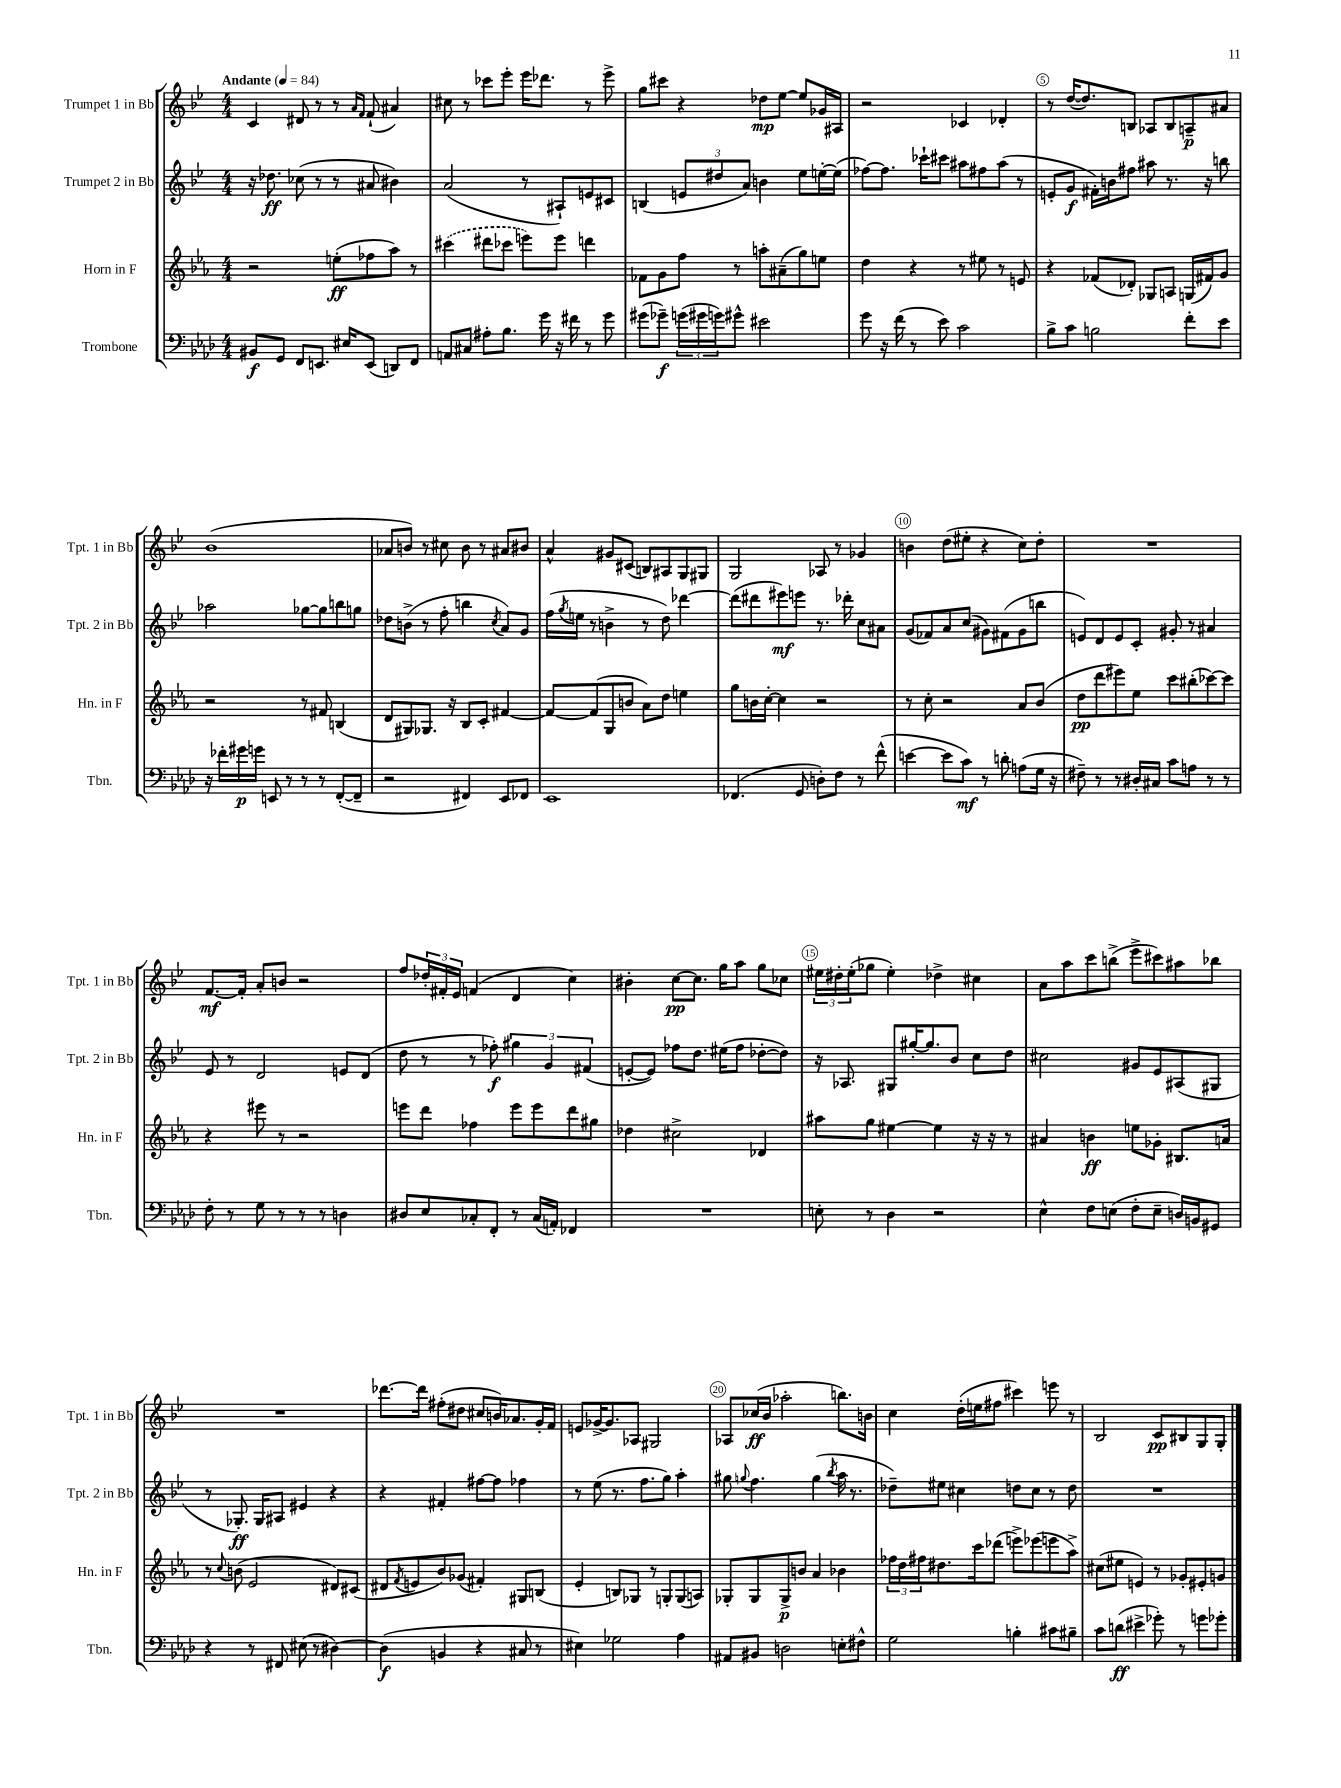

**kern	**dynam	**kern	**dynam	**kern	**dynam	**kern	**dynam
*part4	*part4	*part3	*part3	*part2	*part2	*part1	*part1
*staff4	*staff4	*staff3	*staff3	*staff2	*staff2	*staff1	*staff1
*I"Trombone	*	*I"Horn in F	*	*I"Trumpet 2 in Bb	*	*I"Trumpet 1 in Bb	*
*I'Tbn.	*	*I'Hn. in F	*	*I'Tpt. 2 in Bb	*	*I'Tpt. 1 in Bb	*
*clefF4	*	*clefG2	*	*clefG2	*	*clefG2	*
*k[b-e-a-d-]	*	*k[b-e-a-]	*	*k[b-e-]	*	*k[b-e-]	*
*M4/4	*	*M4/4	*	*M4/4	*	*M4/4	*
*MM84	*	*MM84	*	*MM84	*	*MM84	*
=1	=1	=1	=1	=1	=1	=1	=1
!	!	!	!	!	!	!LO:TX:a:B:t=Andante	!
8BB#X/L	f	2r	.	16r	.	4c/	.
.	.	.	.	8.dd-X\	ff	.	.
8GG/J	.	.	.	.	.	.	.
8FF/L	.	.	.	(8cc-X\	.	8d#X/	.
8.EEn/J	.	.	.	8r	.	8r	.
.	.	(8een'\L	ff	8r	.	8r	.
16E#X/KL	.	.	.	.	.	.	.
.	.	.	.	.	.	16qqa/LL	.
.	.	.	.	.	.	16qqf/JJ	.
(8EE/J	.	8ff-X\	.	8a#X/	.	(8f`/	.
8DDn/L)	.	8aa-\J)	.	4b#X\)	.	4a#X/)	.
8FF/J	.	8r	.	.	.	.	.
=2	=2	=2	=2	=2	=2	=2	=2
8AAn/L	.	(4ccc#X\	.	(2a/	.	8cc#X\	.
8C#X/J	.	.	.	.	.	8r	.
8A#X'\L	.	8ddd#X\L	.	.	.	8ccc-X\L	.
8.B-\J	.	8ccc-X\J	.	.	.	8eee-'\J	.
.	.	8eeen\L)	.	8r	.	16eee-\KL	.
16g\	.	.	.	.	.	8.ddd-X\J	.
16r	.	8eee\J	.	8A#X`/L)	.	.	.
16f#X\	.	.	.	.	.	.	.
8r	.	4dddn\	.	8en/	.	8r	.
8g\	.	.	.	8c#X/J	.	8eee-^\	.
=3	=3	=3	=3	=3	=3	=3	=3
(8g#X\L	.	8f-X\L	.	(4Bn/	.	8gg\L	.
8g-X~\J)	f	8g\	.	.	.	8ccc#X\J	.
(24gn\LL	.	8ff\J	.	12en/L	.	4r	.
24g#X\	.	.	.	.	.	.	.
24gn\J)	.	.	.	12dd#X/	.	.	.
8g#X^^\J	.	8r	.	.	.	.	.
.	.	.	.	12a/J)	.	.	.
2e#X\	.	8aan'\L	.	4bn\	.	8dd-X\L	mp
.	.	(8a#X~\	.	.	.	[8ee-\J	.
.	.	8gg\)	.	8ee-\L	.	8ee-/L]	.
.	.	8een\J	.	[16een'\L	.	16g-X/L	.
.	.	.	.	(16ee\JJ]	.	16A#X/JJ	.
=4	=4	=4	=4	=4	=4	=4	=4
8g\	.	4dd\	.	[8ff-X\L)	.	2r	.
16r	.	.	.	8.ff-\J]	.	.	.
(16f\	.	.	.	.	.	.	.
8r	.	4r	.	.	.	.	.
.	.	.	.	16ccc-X`\KL	.	.	.
8e-\)	.	.	.	8ccc#X\J	.	.	.
2c\	.	8r	.	8aa#X\L	.	4c-X/	.
.	.	8ee#X\	.	8ff#X\	.	.	.
.	.	8r	.	(8aa#\J	.	4d-X'/	.
.	.	8en/	.	8r	.	.	.
=5	=5	=5	=5	=5	=5	=5	=5
8B-^\L	.	4r	.	8en'/L	.	8r	.
8c\J	.	.	.	8g/J	f	([16dd/KL	.
.	.	.	.	.	.	8.dd/])	.
2Bn\	.	(8f-X/L	.	16f#X'\LL)	.	.	.
.	.	.	.	16bn\J	.	.	.
.	.	8d-X'/J)	.	8ff#X\J	.	8Bn/J	.
.	.	8G-X/L	.	8aa#X\	.	8A-X/L	.
.	.	8An/J	.	8.r	.	8B/	.
8f'\L	.	(16Gn/LL	.	.	.	8An~/	p
.	.	16f#X/J)	.	16r	.	.	.
8e-\J	.	8g/J	.	8bbn\	.	8a#X/J	.
!!LO:LB:g=z
=6	=6	=6	=6	=6	=6	=6	=6
16r	.	2r	.	2aa-X\	.	(1b-	.
16f-X'\LL	.	.	.	.	.	.	.
16g#X\	p	.	.	.	.	.	.
16gn\JJ	.	.	.	.	.	.	.
8EEn/	.	.	.	.	.	.	.
8r	.	.	.	.	.	.	.
8r	.	8r	.	[8gg-X\L	.	.	.
8r	.	8f#X/	.	8gg-\]	.	.	.
([8FF'/L	.	(4Bn/	.	8bbn\	.	.	.
8FF~/J]	.	.	.	8ggn\J	.	.	.
=7	=7	=7	=7	=7	=7	=7	=7
2r	.	8d/L	.	8dd-X\L	.	8a-X/L	.
.	.	8G#X/)	.	(8bn^\J	.	8bn/J)	.
.	.	8.G-X/J	.	8r	.	8r	.
.	.	.	.	8ff'\	.	8cc#X\	.
.	.	16r	.	.	.	.	.
4FF#X/)	.	8B-/L	.	4bbn\	.	8b\	.
.	.	8c'/J	.	.	.	8r	.
.	.	.	.	8qcc/	.	.	.
8EE-/L	.	[4f#X/	.	8a/L)	.	8a#X/L	.
8FF-X/J	.	.	.	8g/J	.	8b#X/J	.
=8	=8	=8	=8	=8	=8	=8	=8
1EE-	.	8f#/L_	.	(16ff\LL	.	4a^^/	.
.	.	.	.	8qgg/	.	.	.
.	.	.	.	16een\JJ	.	.	.
.	.	(8f#/]	.	8r	.	.	.
.	.	8G/	.	4bn^\	.	8g#X/L	.
.	.	8bn/J	.	.	.	(8c#X/J	.
.	.	8a-\L)	.	8r	.	8Bn/L)	.
.	.	8dd\J	.	8dd\)	.	8A#X/	.
.	.	4een\	.	[4ddd-X\	.	8G/	.
.	.	.	.	.	.	8G#X/J	.
=9	=9	=9	=9	=9	=9	=9	=9
(4.FF-X/	.	8gg\L	.	(8ddd-\L]	.	2G/	.
.	.	16bn\L	.	8ddd#X\	.	.	.
.	.	[16cc'\JJ	.	.	.	.	.
.	.	4cc\]	.	8eee#X\)	mf	.	.
8GG/	.	.	.	8eeen\J	.	.	.
8Dn'\L)	.	2r	.	8.r	.	8A-X/	.
8F\J	.	.	.	.	.	8r	.
.	.	.	.	16ddd-X'\	.	.	.
8r	.	.	.	8cc\L	.	4g-X/	.
(8f^^\	.	.	.	8a#X\J	.	.	.
=10	=10	=10	=10	=10	=10	=10	=10
[4en\	.	8r	.	(8g/L	.	4bn\	.
.	.	8cc'\	.	8f-X/)	.	.	.
8e\L]	.	2r	.	8a/	.	(8dd\L	.
8c\J)	mf	.	.	(8cc/J	.	8ee#X'\J	.
8r	.	.	.	8g#X\L)	.	4r	.
8dn'\	.	.	.	(8f#X\	.	.	.
(8An\L	.	8a-/L	.	8g#\	.	8cc\L)	.
16G\Jk	.	(8b-/J	.	8bbn\J	.	8dd'\J	.
16r	.	.	.	.	.	.	.
=11	=11	=11	=11	=11	=11	=11	=11
8F#X~\)	.	8dd\L	pp	8en/L)	.	1r	.
8r	.	8ddd\	.	8d/	.	.	.
8r	.	8eee#X\)	.	8e/	.	.	.
16D#X'/LL	.	8ee-\J	.	8c'/J	.	.	.
16C#X/JJ	.	.	.	.	.	.	.
8c\L	.	8ccc\L	.	8g#X'/	.	.	.
8An\J	.	(8bb#X'\	.	8r	.	.	.
8r	.	[8ccc-X\)	.	4a#X/	.	.	.
8r	.	8ccc-\J]	.	.	.	.	.
!!LO:LB:g=z
=12	=12	=12	=12	=12	=12	=12	=12
8F'\	.	4r	.	8e-/	.	[8.f/L	mf
8r	.	.	.	8r	.	.	.
.	.	.	.	.	.	16f'/Jk]	.
8G\	.	8eee#X\	.	2d/	.	8a'/L	.
8r	.	8r	.	.	.	8bn/J	.
8r	.	2r	.	.	.	2r	.
8r	.	.	.	.	.	.	.
4Dn\	.	.	.	8en/L	.	.	.
.	.	.	.	(8d/J	.	.	.
=13	=13	=13	=13	=13	=13	=13	=13
8D#X/L	.	8eeen\L	.	8dd\	.	8ff/L	.
8E-/	.	8ddd\J	.	8r	.	24dd-X'/L	.
.	.	.	.	.	.	24f#X'/	.
.	.	.	.	.	.	24e-/JJ	.
8C-X'/	.	4ff-X\	.	8r	.	(4fn/	.
8FF'/J	.	.	.	8ff-X'\)	f	.	.
8r	.	8eee\L	.	6gg#X\	.	4d/	.
(16C-/LL	.	8eee\	.	.	.	.	.
.	.	.	.	6g/	.	.	.
16AAn'/JJ)	.	.	.	.	.	.	.
4FF-X/	.	8ddd\	.	.	.	4cc\)	.
.	.	.	.	(6f#X/	.	.	.
.	.	8gg#X\J	.	.	.	.	.
=14	=14	=14	=14	=14	=14	=14	=14
1r	.	4dd-X\	.	[8en'/L	.	4b#X'\	.
.	.	.	.	8e/J])	.	.	.
.	.	2cc#X^\	.	8ff-X\L	.	[8cc\L	pp
.	.	.	.	8.dd\J	.	8.cc\J]	.
.	.	.	.	(16ee#X\KL	.	16gg\KL	.
.	.	.	.	8ff-\J	.	8aa\J	.
.	.	4d-X/	.	[8dd-X'\L	.	8gg\L	.
.	.	.	.	8dd-\J])	.	8cc-X\J	.
=15	=15	=15	=15	=15	=15	=15	=15
8En'\	.	8aa#X\L	.	16r	.	24ee#X\LL	.
.	.	.	.	.	.	24dd#X'\	.
.	.	.	.	8.A-X/	.	.	.
.	.	.	.	.	.	(24ee#'\J	.
8r	.	8gg\J	.	.	.	8gg-X\J	.
4D-\	.	[4ee#X\	.	8G#X/L	.	4ee#'\)	.
.	.	.	.	[16gg#X'/K	.	.	.
.	.	.	.	8.gg#/]	.	.	.
2r	.	4ee#\]	.	.	.	4dd-X^\	.
.	.	.	.	8b-/J	.	.	.
.	.	16r	.	8cc\L	.	4cc#X\	.
.	.	16r	.	.	.	.	.
.	.	8r	.	8dd\J	.	.	.
=16	=16	=16	=16	=16	=16	=16	=16
4E-^^\	.	4a#X/	.	2cc#X\	.	8a\L	.
.	.	.	.	.	.	8aa\	.
8F\L	.	4bn\	ff	.	.	8ccc\	.
(8En\J	.	.	.	.	.	(8bbn^\J	.
8F'\L	.	8een\L	.	8g#X/L	.	8eee-^\L	.
8E~\J	.	8g-X'\J	.	8e-/	.	8ccc#X\)	.
16Dn/LL)	.	8.B#X/L	.	(8A#X/	.	8aa#X\	.
16BBn/J	.	.	.	.	.	.	.
8GG#X/J	.	.	.	8G#X/J	.	8bb-X\J	.
.	.	16an/Jk	.	.	.	.	.
!!LO:LB:g=z
=17	=17	=17	=17	=17	=17	=17	=17
4r	.	8r	.	8r	.	1r	.
.	.	8qqcc/	.	.	.	.	.
.	.	(8bn\	.	8.G-X'/)	ff	.	.
8r	.	2e-/	.	.	.	.	.
.	.	.	.	16G-/KL	.	.	.
8FF#X/	.	.	.	8A#X/J	.	.	.
(8E#X\	.	.	.	4e#X/	.	.	.
8r	.	.	.	.	.	.	.
[4D#X\)	.	8d#X/L)	.	4r	.	.	.
.	.	(8c#X/J	.	.	.	.	.
=18	=18	=18	=18	=18	=18	=18	=18
(4D#\]	f	8d#X/L	.	4r	.	[8.ddd-X\L	.
.	.	8qf/	.	.	.	.	.
.	.	8en/	.	.	.	.	.
.	.	.	.	.	.	16ddd-\Jk]	.
4BBn/	.	8b-/)	.	4f#X'/	.	(8ff#X'\L	.
.	.	(8g-X/J	.	.	.	8dd#X\J	.
4r	.	4f#X'/)	.	[8ff#X\L	.	8cc#X/L	.
.	.	.	.	8ff#\J]	.	16bn/K)	.
.	.	.	.	.	.	8.a-X/	.
8C#X/	.	8G#X/L	.	4ff-X\	.	.	.
8r	.	(8Bn/J	.	.	.	16g'/L	.
.	.	.	.	.	.	16f/JJ	.
=19	=19	=19	=19	=19	=19	=19	=19
4E#X\)	.	4e-'/	.	8r	.	8en/L	.
.	.	.	.	(8ee-\	.	[16g-X^/K	.
.	.	.	.	.	.	8.g-/]	.
2G-X\	.	8Bn/L)	.	8.r	.	.	.
.	.	8G-X/J	.	.	.	8A-X/J	.
.	.	.	.	8.ff\L	.	.	.
.	.	8r	.	.	.	2G#X/	.
.	.	8Gn'/L	.	8gg\J)	.	.	.
4A-\	.	(8G/	.	4aa'\	.	.	.
.	.	8An/J)	.	.	.	.	.
=20	=20	=20	=20	=20	=20	=20	=20
8AA#X/L	.	8G-X'/L	.	8gg#X\	.	8A-X/L	.
.	.	.	.	8qqggn/	.	.	.
8BB#X/J	.	8G-/	.	4.ff\	.	(16cc-X/L	ff
.	.	.	.	.	.	16b-/JJ	.
2Dn\	.	8G-^/	p	.	.	2aa-X'\	.
.	.	8bn/J	.	.	.	.	.
.	.	4a-/	.	(4gg\	.	.	.
.	.	.	.	8qbb-/	.	.	.
8En'\L	.	4b-X\	.	16aa\	.	8.bbn\L)	.
.	.	.	.	8.r	.	.	.
8F#X^^\J	.	.	.	.	.	.	.
.	.	.	.	.	.	16bn\Jk	.
=21	=21	=21	=21	=21	=21	=21	=21
2G\	.	24ff-X\LL	.	8dd-X~\L)	.	4cc\	.
.	.	24dd\	.	.	.	.	.
.	.	24ff#X\J	.	.	.	.	.
.	.	8.dd#X\	.	8ee#X\J	.	.	.
.	.	.	.	4cc#X\	.	(16dd'\LL	.
.	.	16ccc\k	.	.	.	16een\J	.
.	.	(8ddd-X\J	.	.	.	8ff#X\J	.
4Bn'\	.	8eeen^\L)	.	8ddn\L	.	4ccc#X\)	.
.	.	(8eee-X\	.	8cc#\J	.	.	.
8c#X\L	.	8eeen\	.	8r	.	8eeen\	.
8B#X~\J	.	8aa-^\J)	.	8dd\	.	8r	.
=22	=22	=22	=22	=22	=22	=22	=22
8c\L	.	(8cc#X\L	.	1r	.	2B-/	.
(8dn\J	ff	8ee#X\J	.	.	.	.	.
4e#X^\	.	4en/)	.	.	.	.	.
8g-X'\)	.	8r	.	.	.	8c/L	pp
8r	.	8g-X'/L	.	.	.	8B#X/	.
8gn\L	.	8e#X'/	.	.	.	8G/	.
8g-X'\J	.	8gn/J	.	.	.	8G'/J	.
==	==	==	==	==	==	==	==
*-	*-	*-	*-	*-	*-	*-	*-
